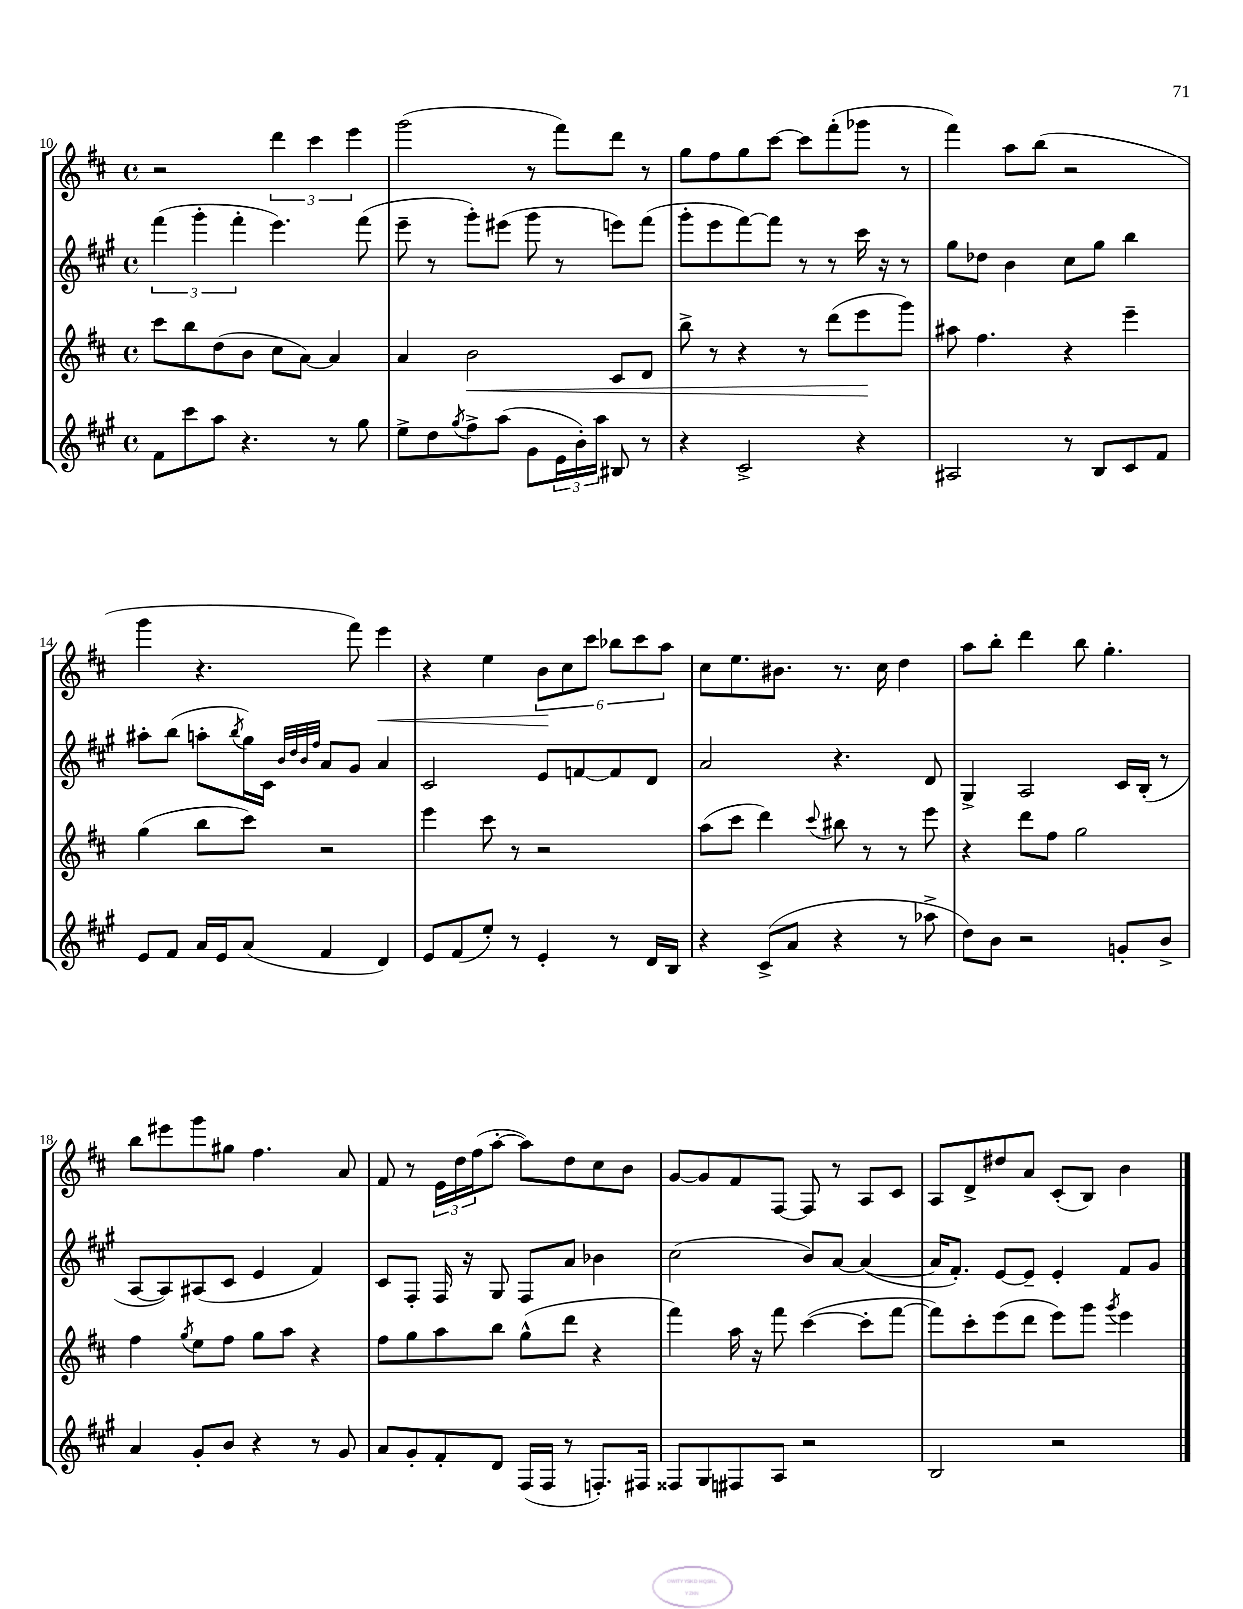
<<
\new StaffGroup <<
\new Staff = "s0" {
    \clef treble \key d \major \defaultTimeSignature \time 4/4
    r2 \tuplet 3/2 { d'''4 cis'''4 e'''4 } |
    g'''2( r8 fis'''8) d'''8 r8 |
    g''8 fis''8 g''8 cis'''8~ cis'''8 fis'''8-.( ges'''8 r8 |
    fis'''4) a''8 b''8( r2 |
    g'''4 r4. fis'''8) e'''4\< |
    r4 e''4 \tuplet 6/4 { b'8\! cis''8 cis'''8 bes''8 cis'''8 a''8 } |
    cis''8 e''8. bis'8. r8. cis''16 d''4 |
    a''8 b''8-. d'''4 b''8 g''4.-. |
    b''8 eis'''8 g'''8 gis''8 fis''4. a'8 |
    fis'8 r8 \tuplet 3/2 { e'16 d''16 fis''16( } a''8~-. a''8) d''8 cis''8 b'8 |
    g'8~ g'8 fis'8 fis8~ fis8 r8 a8 cis'8 |
    a8 d'8-> dis''8 a'8 cis'8-.( b8) b'4 \bar "|." |
}
\new Staff = "s1" {
    \clef treble \key a \major \defaultTimeSignature \time 4/4
    \tuplet 3/2 { fis'''4( gis'''4-. fis'''4-. } e'''4.) fis'''8( |
    e'''8-- r8 gis'''8-.) eis'''8( gis'''8 r8 e'''8) fis'''8( |
    gis'''8-. e'''8 fis'''8~) fis'''8 r8 r8 cis'''16 r16 r8 |
    gis''8 des''8 b'4 cis''8 gis''8 b''4 |
    ais''8-. b''8( a''8-. \acciaccatura { b''8 } gis''16) cis'16 \grace { b'32 d''32 b'32 fis''32 } a'8 gis'8 a'4 |
    cis'2 e'8 f'8~ f'8 d'8 |
    a'2 r4. d'8 |
    gis4-> a2 cis'16 b16-.( r8 |
    a8~ a8) ais8( cis'8 e'4 fis'4) |
    cis'8 fis8-. fis16 r16 gis8 fis8 a'8 bes'4 |
    cis''2( b'8) a'8~ a'4~( |
    a'16 fis'8.-.) e'8~ e'8-- e'4-. fis'8 gis'8 \bar "|." |
}
\new Staff = "s2" {
    \clef treble \key d \major \defaultTimeSignature \time 4/4
    cis'''8 b''8 d''8( b'8 cis''8 a'8~) a'4 |
    a'4 b'2\< cis'8 d'8 |
    b''8-> r8 r4 r8 d'''8( e'''8\! g'''8) |
    ais''8 fis''4. r4 e'''4-- |
    g''4( b''8 cis'''8) r2 |
    e'''4 cis'''8 r8 r2 |
    a''8( cis'''8 d'''4) \appoggiatura { cis'''8 } bis''8 r8 r8 e'''8 |
    r4 d'''8 fis''8 g''2 |
    fis''4 \acciaccatura { g''8 } e''8 fis''8 g''8 a''8 r4 |
    fis''8 g''8 a''8 b''8 g''8-^( d'''8 r4 |
    fis'''4) a''16 r16 fis'''8 cis'''4~( cis'''8-. fis'''8~ |
    fis'''8) cis'''8-. e'''8( d'''8 e'''8) g'''8 \acciaccatura { g'''8 } e'''4 \bar "|." |
}
\new Staff = "s3" {
    \clef treble \key a \major \defaultTimeSignature \time 4/4
    fis'8 cis'''8 a''8 r4. r8 gis''8 |
    e''8-> d''8 \acciaccatura { gis''8 } fis''8-> a''8( gis'8 \tuplet 3/2 { e'16 b'16-.) a''16 } bis8 r8 |
    r4 cis'2-> r4 |
    ais2 r8 b8 cis'8 fis'8 |
    e'8 fis'8 a'16 e'16 a'8( fis'4 d'4) |
    e'8 fis'8( e''8-.) r8 e'4-. r8 d'16 b16 |
    r4 cis'8->( a'8 r4 r8 aes''8-> |
    d''8) b'8 r2 g'8-. b'8-> |
    a'4 gis'8-. b'8 r4 r8 gis'8 |
    a'8 gis'8-. fis'8-. d'8 fis16( fis16 r8 f8.-.) fis16 |
    fisis8 gis8 fis8 a8 r2 |
    b2 r2 \bar "|." |
}
>>
>>
\layout { \context { \Score currentBarNumber = #10 } }
